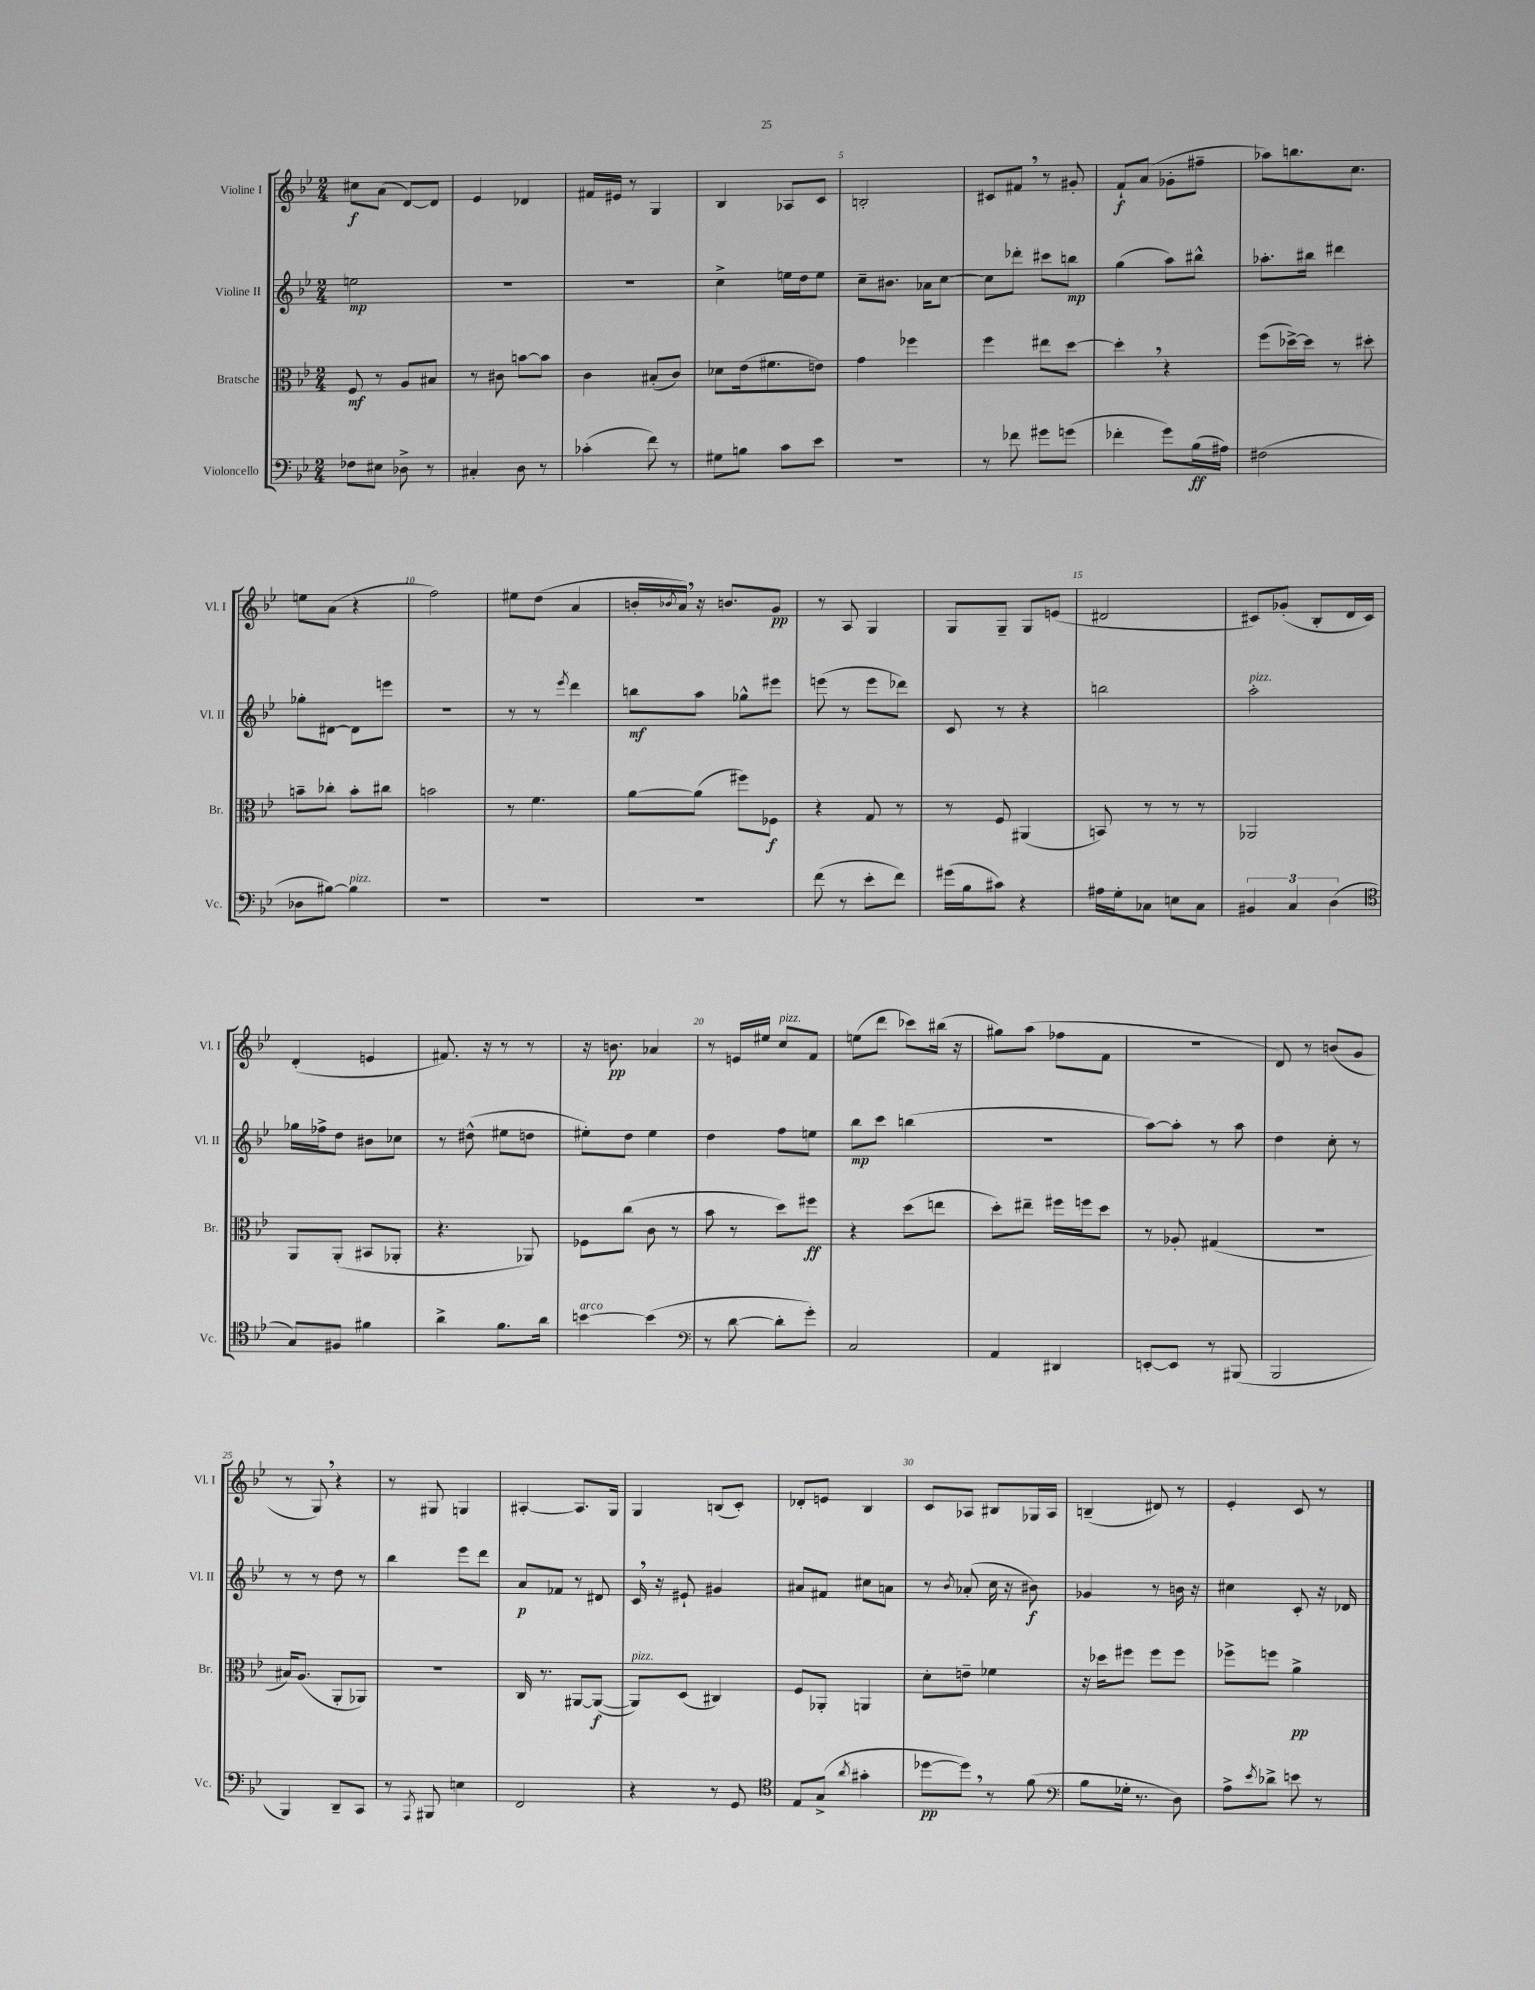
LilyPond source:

<<
\new StaffGroup <<
\new Staff = "s0" \with { instrumentName = "Violine I" shortInstrumentName = "Vl. I" } {
    \clef treble \key bes \major \numericTimeSignature \time 2/4
    cis''8\f a'8( d'8~) d'8 |
    ees'4 des'4 |
    fis'16 eis'16 r8 g4 |
    bes4 aes8 c'8 |
    b2-. |
    cis'8 fis'8 \breathe r8 gis'8-. |
    f'8-!\f a'8( ges'8-. fis''8-- |
    aes''8) b''8. c''8. |
    e''8 a'8( r4 |
    f''2) |
    eis''8 d''8( a'4 |
    b'16-. \acciaccatura { bes'8 } a'16) \breathe r16 b'8. g'8\pp |
    r8 a8 g4 |
    g8 g8-- g8 e'8( |
    dis'2 |
    cis'8) ges'8-.( bes8-. d'16 cis'16) |
    d'4-.( e'4 |
    fis'8.) r16 r8 r8 |
    r16 b'8.\pp aes'4 |
    r8 e'16 eis''16 c''8^\markup { \italic "pizz." } f'8 |
    e''8( d'''8 ces'''8) bis''16( r16 |
    gis''8) a''8( fes''8 f'8 |
    r2 |
    d'8) r8 b'8( g'8 |
    r8 g8) \breathe r4 |
    r8 gis8 g4 |
    ais4~-. ais8. g16 |
    g4 b8( c'8-.) |
    des'8-. e'8 bes4 |
    c'8 aes8 bis8 ges16 aes16 |
    b4--( dis'8) r8 |
    ees'4-. c'8 r8 \bar "|." |
}
\new Staff = "s1" \with { instrumentName = "Violine II" shortInstrumentName = "Vl. II" } {
    \clef treble \key bes \major \numericTimeSignature \time 2/4
    e''2\mp |
    R2 |
    R2 |
    c''4-> e''16 d''16 e''8 |
    c''8-- bis'8. aes'16 c''8~ |
    c''8 des'''8-. cis'''8 b''8\mp |
    g''4( a''8) bis''8-^ |
    aes''8.-. bis''16 dis'''4 |
    ges''8-. dis'8~ dis'8 e'''8 |
    R2 |
    r8 r8 \acciaccatura { ees'''8 } d'''4 |
    b''8\mf a''8 ges''8-^ eis'''8 |
    e'''8( r8 e'''8 des'''8) |
    c'8 r8 r4 |
    b''2 |
    a''2-.^\markup { \italic "pizz." } |
    ges''16 fes''16-> d''8 bis'8 ces''8 |
    r8 dis''8-^( eis''8 d''8 |
    eis''8-.) d''8 eis''4 |
    d''4 f''8 e''8 |
    bes''8\mp c'''8 b''4( |
    r2 |
    a''8~) a''8-. r8 a''8 |
    d''4 c''8-. r8 |
    r8 r8 d''8 r8 |
    bes''4 ees'''8 d'''8 |
    a'8\p fes'8 r8 dis'8 |
    c'16 \breathe r16 eis'8-! gis'4 |
    ais'8 fis'8 cis''8 a'8 |
    r8 \acciaccatura { bes'8 } aes'8-.( c''16 r16 bis'8\f) |
    ges'4 r8 b'16 r16 |
    cis''4 c'8-. r16 des'16 \bar "|." |
}
\new Staff = "s2" \with { instrumentName = "Bratsche" shortInstrumentName = "Br." } {
    \clef alto \key bes \major \numericTimeSignature \time 2/4
    f8\mf r8 a8 bis8 |
    r8 cis'8 b'8~ b'8 |
    c'4 bis8-.( c'8) |
    des'8 ees'16( fis'8. e'8) |
    g'4 fes''4 |
    f''4 eis''8 d''8~ |
    d''4-. \breathe r4 |
    f''8( des''16~->) des''16 r8 dis''8-. |
    b'8-- ces''8-. b'8-. cis''8 |
    b'2 |
    r8 f'4. |
    a'8~ a'8( fis''8) fes8\f |
    r4 g8 r8 |
    r8 f8 ais,4( |
    b,8) r8 r8 r8 |
    aes,2 |
    a,8 a,8-.( bis,8 aes,8-. |
    r4. aes,8) |
    fes8 c''8( c'8 r8 |
    bes'8 r8 d''8) fis''8\ff |
    r4 d''8( e''8 |
    d''8-.) eis''8-- fis''16 f''16 d''8 |
    r8 aes8-. gis4( |
    r2 |
    bis16) a8.( a,8-. aes,8) |
    R2 |
    c16 r8. ais,8~ ais,8~\f( |
    ais,8^\markup { \italic "pizz." }) d8( cis4) |
    f8 aes,8-. a,4 |
    d'8-. e'8-- fes'4 |
    r16 des''16 fis''8 fis''8 fis''8 |
    fes''8-> f''8 a'4->\pp \bar "|." |
}
\new Staff = "s3" \with { instrumentName = "Violoncello" shortInstrumentName = "Vc." } {
    \clef bass \key bes \major \numericTimeSignature \time 2/4
    fes8 eis8 des8-> r8 |
    cis4-. d8 r8 |
    ces'4-.( f'8) r8 |
    gis8 b8 c'8 ees'8 |
    r2 |
    r8 fes'8 gis'8 g'8( |
    fes'4-. g'8) bes16\ff( ais16) |
    fis2( |
    des8 bis8~) bis4^\markup { \italic "pizz." } |
    R2 |
    R2 |
    R2 |
    f'8( r8 ees'8-. f'8) |
    gis'16( bes16 cis'8) r4 |
    ais16 g16-. ces8 e8 ces8 |
    \tuplet 3/2 { bis,4 c4 d4( } |
    \clef tenor g8) fis8 fis'4 |
    a'4-> f'8. a'16 |
    b'4~^\markup { \italic "arco" } b'4( |
    \clef bass r8 d'8~ d'8-. g'8-.) |
    c2 |
    a,4 dis,4 |
    e,8~-. e,8 r8 bis,,8( |
    bes,,2 |
    bes,,4) d,8-- c,8 |
    r8 \acciaccatura { a,,8 } bis,,8 e4 |
    f,2 |
    r4 r8 g,8 |
    \clef tenor ees8 g8->( \acciaccatura { a'8 } gis'4-. |
    des''8~\pp des''8) \breathe r8 f'8( |
    \clef bass bes8 ges16-. r8. d8) |
    a8-> \acciaccatura { ees'8 } des'8-> e'8 r8 \bar "|." |
}
>>
>>
\layout { \context { \Score \override BarNumber.break-visibility = ##(#f #t #t) barNumberVisibility = #(every-nth-bar-number-visible 5) } }
